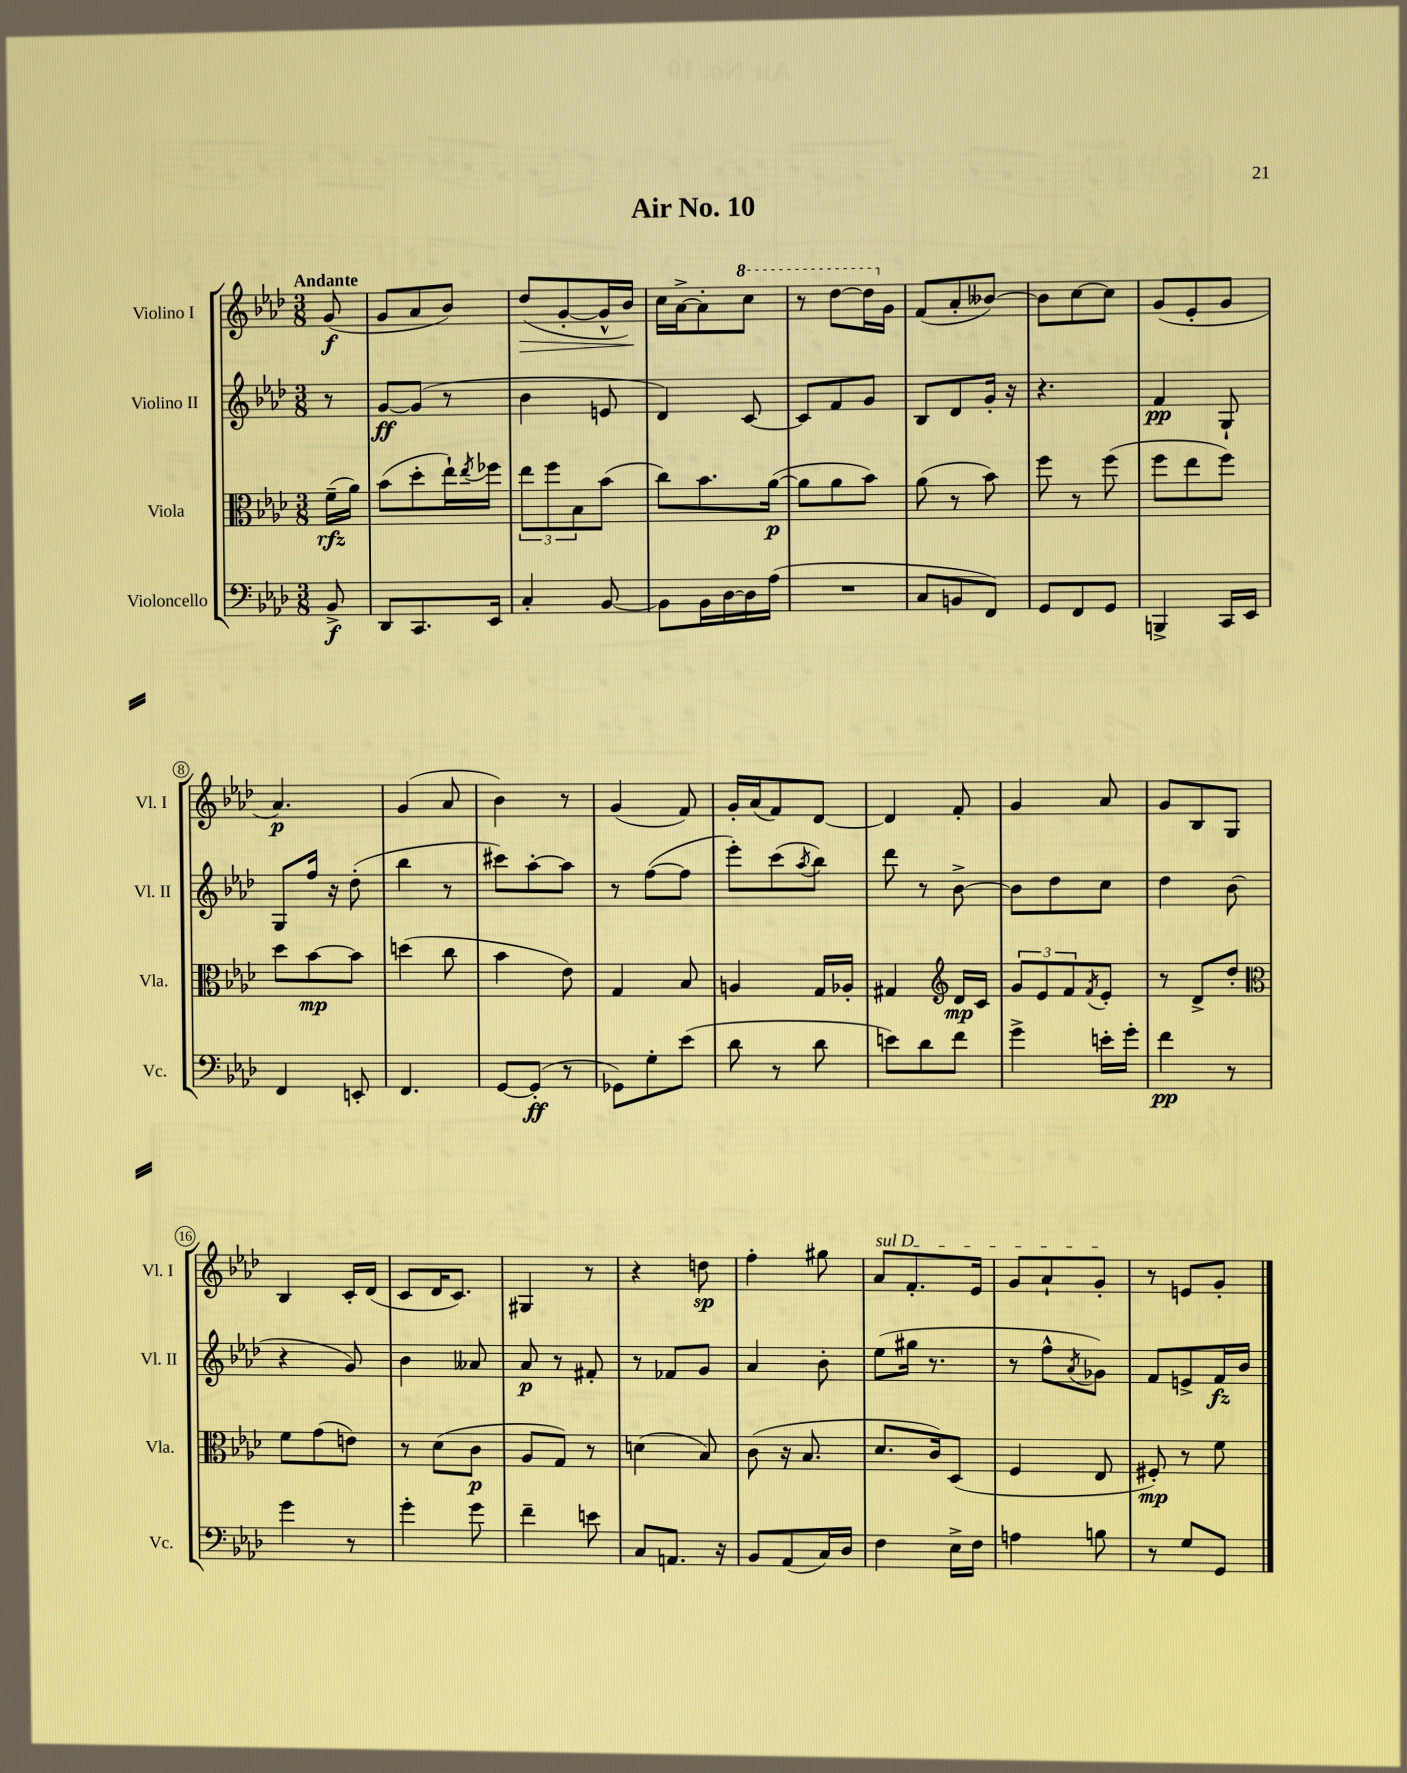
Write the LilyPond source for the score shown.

\header { title = "Air No. 10" }
<<
\new StaffGroup <<
\new Staff = "s0" \with { instrumentName = "Violino I" shortInstrumentName = "Vl. I" } {
    \clef treble \key aes \major \numericTimeSignature \time 3/8 \partial 8 \tempo "Andante"
    g'8\f( |
    g'8 aes'8 bes'8) |
    des''8\>( g'8~-. g'16-^ bes'16\!) |
    c''16 aes'16~-> aes'8-. \ottava #1 c'''8 |
    r8 des'''8~ des'''16 \ottava #0 g'16 |
    f'8( aes'8-. beses'8~) |
    beses'8 c''8~ c''8 |
    g'8( ees'8-. g'8 |
    aes'4.\p) |
    g'4( aes'8 |
    bes'4) r8 |
    g'4( f'8) |
    g'16-. aes'16( f'8) des'8~ |
    des'4 f'8-. |
    g'4 aes'8 |
    g'8 bes8 g8 |
    bes4 c'16-. des'16( |
    c'8 des'16 c'8.) |
    gis4 r8 |
    r4 d''8\sp |
    f''4-. gis''8 |
    \once \override TextSpanner.bound-details.left.text = \markup { \italic "sul D" } aes'8\startTextSpan f'8.-. ees'16 |
    g'8 aes'8-! g'8-.\stopTextSpan |
    r8 e'8 g'8-. \bar "|." |
}
\new Staff = "s1" \with { instrumentName = "Violino II" shortInstrumentName = "Vl. II" } {
    \clef treble \key aes \major \numericTimeSignature \time 3/8 \partial 8
    r8 |
    g'8~\ff g'8( r8 |
    bes'4 e'8 |
    des'4) c'8~ |
    c'8 f'8 g'8 |
    bes8 des'8 g'16-. r16 |
    r4. |
    f'4\pp g8-! |
    g8 f''16 r16 des''8-.( |
    bes''4 r8 |
    cis'''8) aes''8~-. aes''8 |
    r8 f''8~( f''8 |
    ees'''8-.) c'''8( \acciaccatura { aes''8 } bes''8) |
    des'''8 r8 bes'8~-> |
    bes'8 des''8 c''8 |
    des''4 bes'8( |
    r4 g'8) |
    bes'4 aeses'8 |
    aes'8\p r8 fis'8-. |
    r8 fes'8 g'8 |
    aes'4 bes'8-. |
    ees''8( gis''16 r8. |
    r8 f''8-^ \acciaccatura { aes'8 } ges'8) |
    f'8 e'8-> f'16\fz bes'16 \bar "|." |
}
\new Staff = "s2" \with { instrumentName = "Viola" shortInstrumentName = "Vla." } {
    \clef alto \key aes \major \numericTimeSignature \time 3/8 \partial 8
    f'16--\rfz( aes'16) |
    bes'8( des''8-. ees''16-!) \acciaccatura { ees''8 } fes''16 |
    \tuplet 3/2 { ees''8 f''8 bes8 } bes'8( |
    c''8) bes'8. aes'16~\p( |
    aes'8 aes'8 bes'8) |
    aes'8( r8 bes'8) |
    f''8 r8 f''8( |
    f''8 ees''8 f''8) |
    des''8 bes'8~\mp bes'8 |
    d''4( c''8 |
    bes'4 ees'8) |
    g4 bes8 |
    a4 g16 aes16-. |
    gis4 \clef treble des'16\mp c'16 |
    \tuplet 3/2 { g'8 ees'8 f'8 } \acciaccatura { f'8 } ees'8-. |
    r8 des'8-> des''8-. |
    \clef alto f'8 g'8( e'8) |
    r8 des'8( c'8\p |
    aes8 g8) r8 |
    d'4( bes8) |
    c'8( r16 bes8. |
    des'8. c'16) des8( |
    f4 ees8 |
    fis8-.\mp) r8 f'8 \bar "|." |
}
\new Staff = "s3" \with { instrumentName = "Violoncello" shortInstrumentName = "Vc." } {
    \clef bass \key aes \major \numericTimeSignature \time 3/8 \partial 8
    bes,8->\f |
    des,8 c,8. ees,16 |
    c4-. bes,8~ |
    bes,8 bes,16 des16~ des16 aes16( |
    R4. |
    c8 b,8 f,8) |
    g,8 f,8 g,8 |
    b,,4-> c,16 ees,16 |
    f,4 e,8-. |
    f,4. |
    g,8~ g,8-.\ff( r8 |
    ges,8) g8-. ees'8( |
    des'8 r8 des'8 |
    e'8) des'8 f'8 |
    g'4-> e'16-. g'16-. |
    f'4\pp r8 |
    g'4 r8 |
    g'4-. g'8 |
    f'4-- e'8 |
    c8 a,8. r16 |
    bes,8 aes,8( c16) des16 |
    f4 ees16-> f16 |
    a4 b8 |
    r8 g8 g,8 \bar "|." |
}
>>
>>
\layout { \context { \Score \override BarNumber.stencil = #(make-stencil-circler 0.1 0.3 ly:text-interface::print) } }
